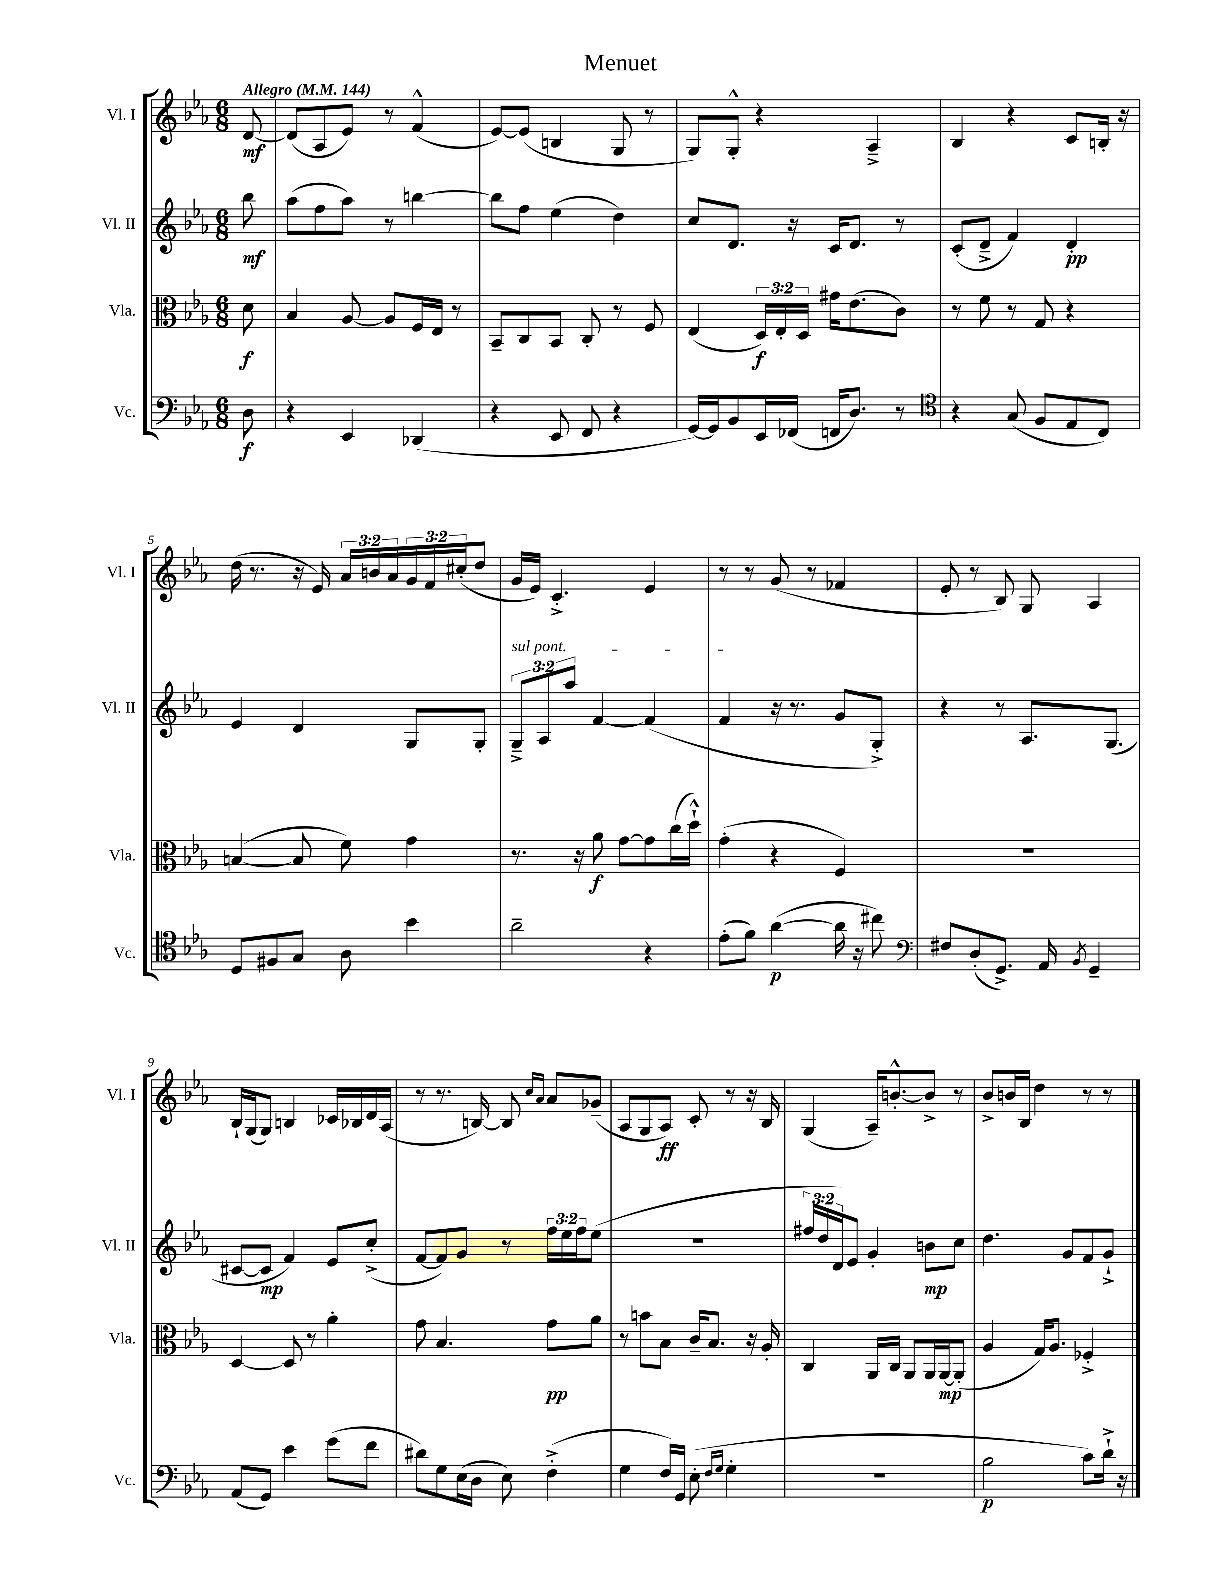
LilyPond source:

\header { title = "Menuet" }
<<
\new StaffGroup <<
\new Staff = "s0" \with { instrumentName = "Vl. I" shortInstrumentName = "Vl. I" } {
    \clef treble \key ees \major \numericTimeSignature \time 6/8 \override Staff.TupletNumber.text = #tuplet-number::calc-fraction-text \partial 8 \tempo "Allegro" 4 = 144
    d'8~\mf |
    d'8( aes8 ees'8) r8 f'4-^( |
    ees'8~) ees'8( b4 g8 r8 |
    g8) g8-.-^ r4 aes4---> |
    bes4 r4 c'8 b16-. r16 |
    d''16( r8. r16 ees'16) \tuplet 3/2 { aes'16 b'16 aes'16 } \tuplet 3/2 { g'16 f'16 cis''16-.( } d''8 |
    g'16 ees'16) c'4.-.-> ees'4 |
    r8 r8 g'8( r8 fes'4 |
    ees'8-. r8 bes8) g8 aes4 |
    bes16-! g16( g8) b4 ces'16 bes16 d'16 aes16( |
    r8 r8. b16~) b8 \grace { c''16 aes'16 } aes'8 ges'8--( |
    aes8 g8 aes8\ff) c'8-. r8 r16 bes16 |
    g4( aes16--) b'8.~-.-^ b'8-> r8 |
    bes'8-> b'16 bes16 d''4 r8 r8 \bar "|." |
}
\new Staff = "s1" \with { instrumentName = "Vl. II" shortInstrumentName = "Vl. II" } {
    \clef treble \key ees \major \numericTimeSignature \time 6/8 \override Staff.TupletNumber.text = #tuplet-number::calc-fraction-text \partial 8
    bes''8\mf |
    aes''8( f''8 aes''8) r8 b''4~ |
    b''8 f''8 ees''4( d''4) |
    c''8 d'8. r16 c'16 d'8. r8 |
    c'8-.( d'8---> f'4) d'4-.\pp |
    ees'4 d'4 g8 g8-. |
    \tuplet 3/2 { \once \override TextSpanner.bound-details.left.text = \markup { \italic "sul pont." } g8--->\startTextSpan aes8 aes''8 } f'4~ f'4( |
    f'4\stopTextSpan r16 r8. g'8 g8-.->) |
    r4 r8 aes8. g8.( |
    cis'8~ cis'8\mp f'4) ees'8 c''8-.->( |
    f'8~ f'8) g'8 r8 \tuplet 3/2 { f''16 ees''16 f''16 } ees''8( |
    R2. |
    \tuplet 3/2 { fis''16 d''16 d'16) } ees'8 g'4-. b'8\mp c''8 |
    d''4. g'8 f'8 g'8-!-> \bar "|." |
}
\new Staff = "s2" \with { instrumentName = "Vla." shortInstrumentName = "Vla." } {
    \clef alto \key ees \major \numericTimeSignature \time 6/8 \override Staff.TupletNumber.text = #tuplet-number::calc-fraction-text \partial 8
    d'8\f |
    bes4 aes8~ aes8 f16 ees16 r8 |
    bes,8-- c8 bes,8 c8-. r8 f8 |
    ees4( \tuplet 3/2 { d16\f) ees16-. d16 } gis'16 ees'8.( c'8) |
    r8 f'8 r8 g8 r4 |
    b4~( b8 f'8) g'4 |
    r8. r16 aes'8\f g'8~ g'8 c''16( d''16-!-^) |
    g'4-.( r4 f4) |
    R2. |
    d4~ d8 r8 aes'4-. |
    g'8 bes4. g'8\pp aes'8 |
    r8 b'8 bes8 c'16-- bes8. r16 aes16-. |
    c4 aes,16 c16 aes,8 aes,16 aes,16~\mp aes,8-.( |
    aes4 g16) aes8. fes4-.-> \bar "|." |
}
\new Staff = "s3" \with { instrumentName = "Vc." shortInstrumentName = "Vc." } {
    \clef bass \key ees \major \numericTimeSignature \time 6/8 \partial 8
    d8\f |
    r4 ees,4 des,4( |
    r4 ees,8 f,8 r4 |
    g,16~) g,16 bes,8 ees,16 fes,16( f,16 d8.) r8 |
    \clef tenor r4 g8( f8 ees8 c8) |
    d8 fis8 g8 aes8 bes'4 |
    aes'2-- r4 |
    ees'8-.( f'8) aes'4~\p( aes'16 r16 cis''8) |
    \clef bass fis8 d8-.( g,8.->) aes,16 \acciaccatura { bes,8 } g,4-- |
    aes,8( g,8) ees'4 g'8( f'8 |
    dis'8) g8 ees16( d16 ees8) f4-.->( |
    g4 f16) g,16 ees8-.( \grace { f16 g16 } g4-. |
    R2. |
    bes2\p c'8) d'16-!-> r16 \bar "|." |
}
>>
>>
